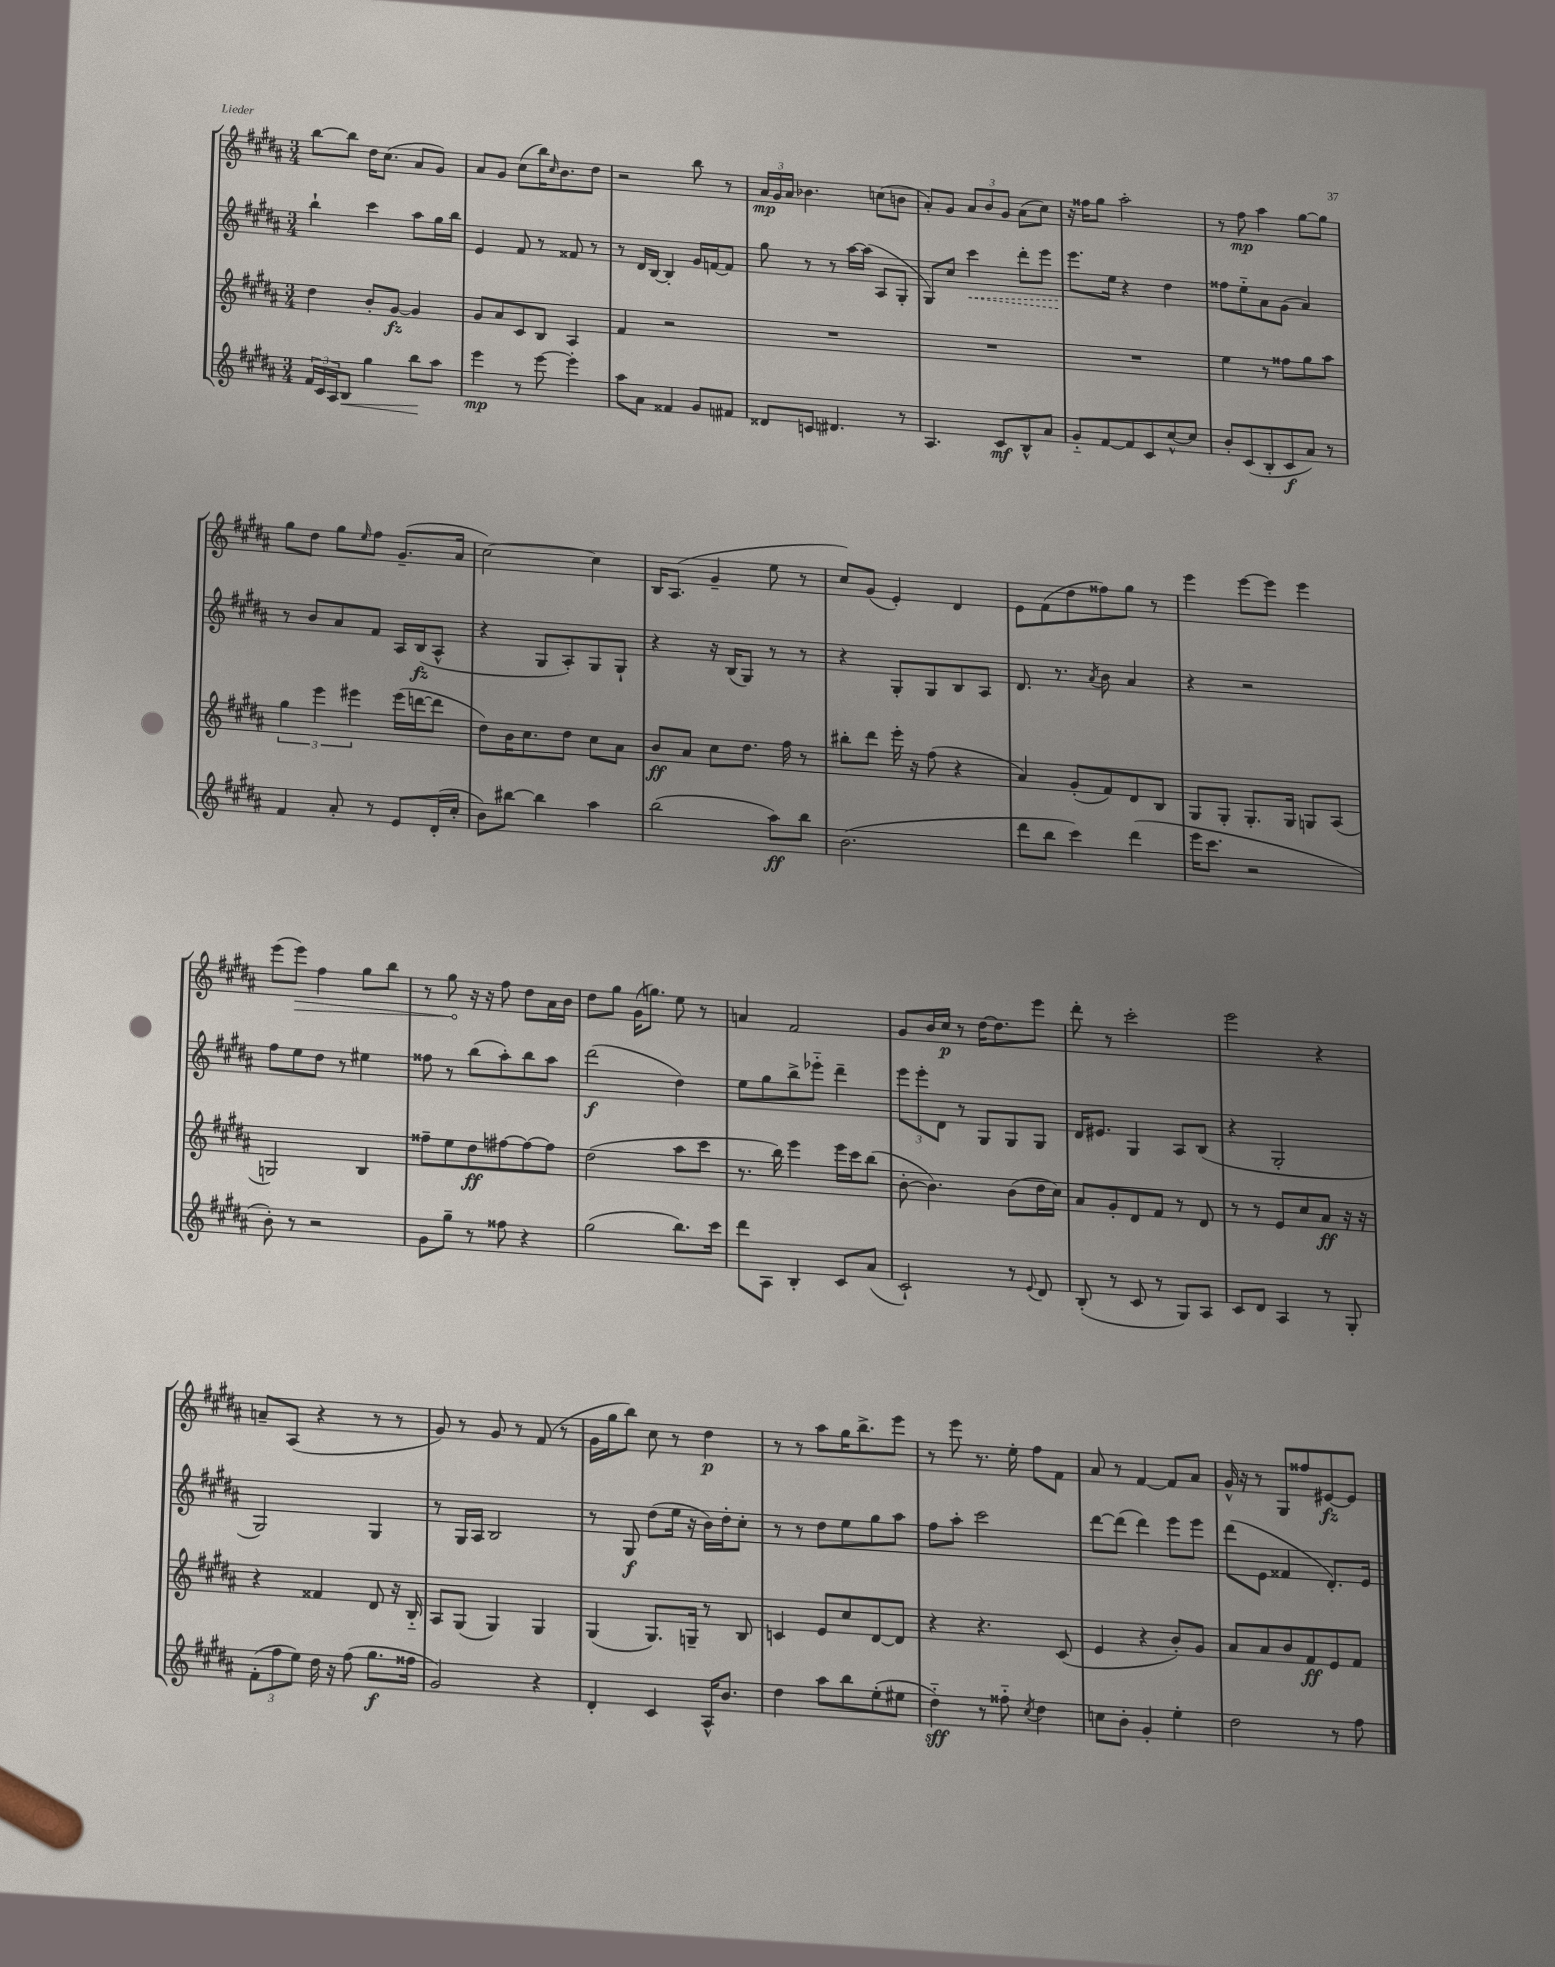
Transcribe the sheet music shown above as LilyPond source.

<<
\new StaffGroup <<
\new Staff = "s0" {
    \clef treble \key b \major \numericTimeSignature \time 3/4
    b''8~ b''8 dis''16 cis''8.( ais'8 gis'8) |
    ais'8 gis'8 cis''8( b''16) \grace { cis''16 } b'8. dis''8 |
    r2 b''8 r8 |
    \tuplet 3/2 { ais'16\mp gis'16 ais'16 } bes'4. c''8( b'8 |
    ais'8-.) gis'8 \tuplet 3/2 { ais'8 b'8 gis'8 } ais'8( cis''8) |
    r16 fisis''16 gis''8 ais''2-. |
    r8 fis''8\mp ais''4 gis''8~ gis''8 |
    gis''8 dis''8 gis''8 \grace { e''16 } fis''8 gis'8.--( ais'16 |
    cis''2~) cis''4 |
    b16 ais8.( gis'4-- e''8 r8 |
    cis''8) gis'8( e'4-.) dis'4 |
    e'8 fis'8( dis''8 fisis''8) gis''8 r8 |
    e'''4 e'''8~ e'''8 e'''4 |
    e'''8( \once \override Hairpin.circled-tip = ##t e'''8\>) fis''4 gis''8 b''8 |
    r8 gis''8\! r16 r16 fis''8 dis''8 ais'16 b'16 |
    dis''8 gis''8 gis'16( g''8.) e''8 r8 |
    a'4 fis'2 |
    gis'8 b'16 cis''16\p r8 dis''16~ dis''8. e'''8 |
    dis'''8-. r8 cis'''2-. |
    e'''2 r4 |
    a'8-- ais8( r4 r8 r8 |
    gis'8) r8 gis'8 r8 fis'8( r8 |
    gis'16 gis''16 b''8) cis''8 r8 dis''4\p |
    r8 r8 ais''8 gis''16 b''8.-> e'''8 |
    r8 e'''8 r8. e''16-. fis''8 fis'8 |
    ais'8 r8 fis'4~ fis'8 ais'8 |
    gis'16-^ r16 r8 gis8 fisis''8 eis'8~\fz eis'8 \bar "|." |
}
\new Staff = "s1" {
    \clef treble \key b \major \numericTimeSignature \time 3/4
    b''4-! cis'''4 ais''8 gis''16 b''16 |
    e'4 fis'8 r8 fisis'8 r8 |
    r8 dis'16 b16~ b4-. gis'16 f'16~ f'8 |
    gis''8 r8 r8 ais''16~ ais''16( ais8 gis8-. |
    gis8) cis''8 \once \override Hairpin.style = #'dashed-line cis'''4\< dis'''8-. e'''8 |
    e'''8.\! e''16 r4 dis''4 |
    fisis''8 e''8-_ ais'8 gis'8( ais'4) |
    r8 b'8 ais'8 fis'8 ais16 b16\fz( ais8-^ |
    r4 gis8 ais8-.) gis8 gis8-! |
    r4 r16 b16( gis8) r8 r8 |
    r4 gis8-. gis8 b8 ais8 |
    dis'8. r8. \acciaccatura { ais'8 } b'8 ais'4 |
    r4 r2 |
    fis''8 e''8 dis''8 r8 eis''4 |
    fisis''8 r8 b''8( ais''8-.) b''8 ais''8 |
    dis'''2\f( dis''4) |
    e''8 gis''8 b''8-> ees'''8-_ dis'''4-- |
    \tuplet 3/2 { e'''8 e'''8-. dis'8 } r8 gis8 gis8 gis8 |
    dis'16 eis'8. gis4 ais8 b8( |
    r4 gis2-. |
    gis2) gis4 |
    r8 gis16 ais16 b2 |
    r8 gis8\f dis''8( e''16 r16 b'16) dis''16-. cis''8-. |
    r8 r8 dis''8 e''8 gis''8 ais''8 |
    fis''8 ais''8-. cis'''2 |
    dis'''8~ dis'''8( dis'''4) e'''8 e'''8 |
    dis'''8( e'8 fisis'4 dis'8.-.) e'16 \bar "|." |
}
\new Staff = "s2" {
    \clef treble \key b \major \numericTimeSignature \time 3/4
    dis''4 b'8-. gis'8~\fz gis'4 |
    gis'8 ais'8 cis'8 b8 ais4 |
    fis'4 r2 |
    R2. |
    R2. |
    R2. |
    e''4 r8 fisis''8 gis''8 ais''8 |
    \tuplet 3/2 { gis''4 e'''4 eis'''4 } eis'''16( d'''16~ d'''8 |
    dis''8) b'16 cis''8. dis''8 cis''8 ais'8 |
    b'8\ff ais'8 cis''8 dis''8. fis''16 r8 |
    bis''8-. dis'''8 e'''16-. r16 fis''8( r4 |
    ais'4) gis'8-.( fis'8) dis'8 b8 |
    gis8 gis8-. gis8.-. gis16 g8 ais8( |
    g2) b4 |
    fisis''8-- e''8 dis''8\ff fis''8~ fis''8~ fis''8 |
    dis''2( ais''8 cis'''8 |
    r8. b''16) e'''4 e'''16 cis'''16 b''8( |
    b'8~-. b'4.) b'8( dis''16 cis''16) |
    ais'8 gis'8-. dis'8 fis'8 r8 dis'8 |
    r8 r8 e'8 cis''8 ais'8\ff r16 r16 |
    r4 fisis'4 dis'8 r16 b16-_ |
    ais8 gis8( gis4) gis4 |
    gis4( gis8.) g16-- r8 b8 |
    c'4 e'8 cis''8 dis'8~ dis'8 |
    r4 r4. cis'8( |
    e'4 r4 b'8-.) gis'8 |
    ais'8 ais'8 b'8 fis'8\ff e'8 fis'8 \bar "|." |
}
\new Staff = "s3" {
    \clef treble \key b \major \numericTimeSignature \time 3/4
    \tuplet 3/2 { fis'16 cis'16 ais16 } b8\< gis''4 b''8\! ais''8 |
    e'''4\mp r8 e'''8~ e'''4-. |
    ais''8 ais'8 fisis'4 gis'8 fis'8 |
    disis'8 c'8 dis'4. r8 |
    ais4. cis'8\mf b8-^ ais'8 |
    gis'8-_ fis'8~ fis'8 cis'8 cis''8~-^ cis''8 |
    b'8-. cis'8( b8-. cis'8\f ais'8) r8 |
    fis'4 ais'8-. r8 e'8 dis'16-.( cis''16-. |
    b'8) bis''8~ bis''4 ais''4 |
    b''2( ais''8\ff) b''8 |
    b'2.( |
    dis'''8 b''8 cis'''4) dis'''4( |
    e'''16 cis'''8. r2 |
    b'8-.) r8 r2 |
    gis'8 gis''8-- r8 fisis''8 r4 |
    gis''2( b''8.) cis'''16 |
    dis'''8 ais8 b4-. cis'8 ais'8( |
    cis'2-!) r8 \appoggiatura { e'8 } dis'8 |
    b8-.( r8 cis'8 r8 gis8) ais8 |
    cis'8 dis'8 ais4 r8 gis8-. |
    \tuplet 3/2 { fis'8-.( fis''8 e''8) } dis''16 r16 fis''8( gis''8.\f fisis''16 |
    gis'2) r4 |
    dis'4-. cis'4 ais16-^ b'8. |
    dis''4 ais''8 b''8 e''8-.( eis''8 |
    dis''4-_\sff) r8 fisis''8-_ \acciaccatura { cis''8 } dis''4 |
    c''8 b'8-. gis'4-. e''4-. |
    dis''2 r8 fis''8 \bar "|." |
}
>>
>>
\layout { \context { \Score \remove "Bar_number_engraver" } }
